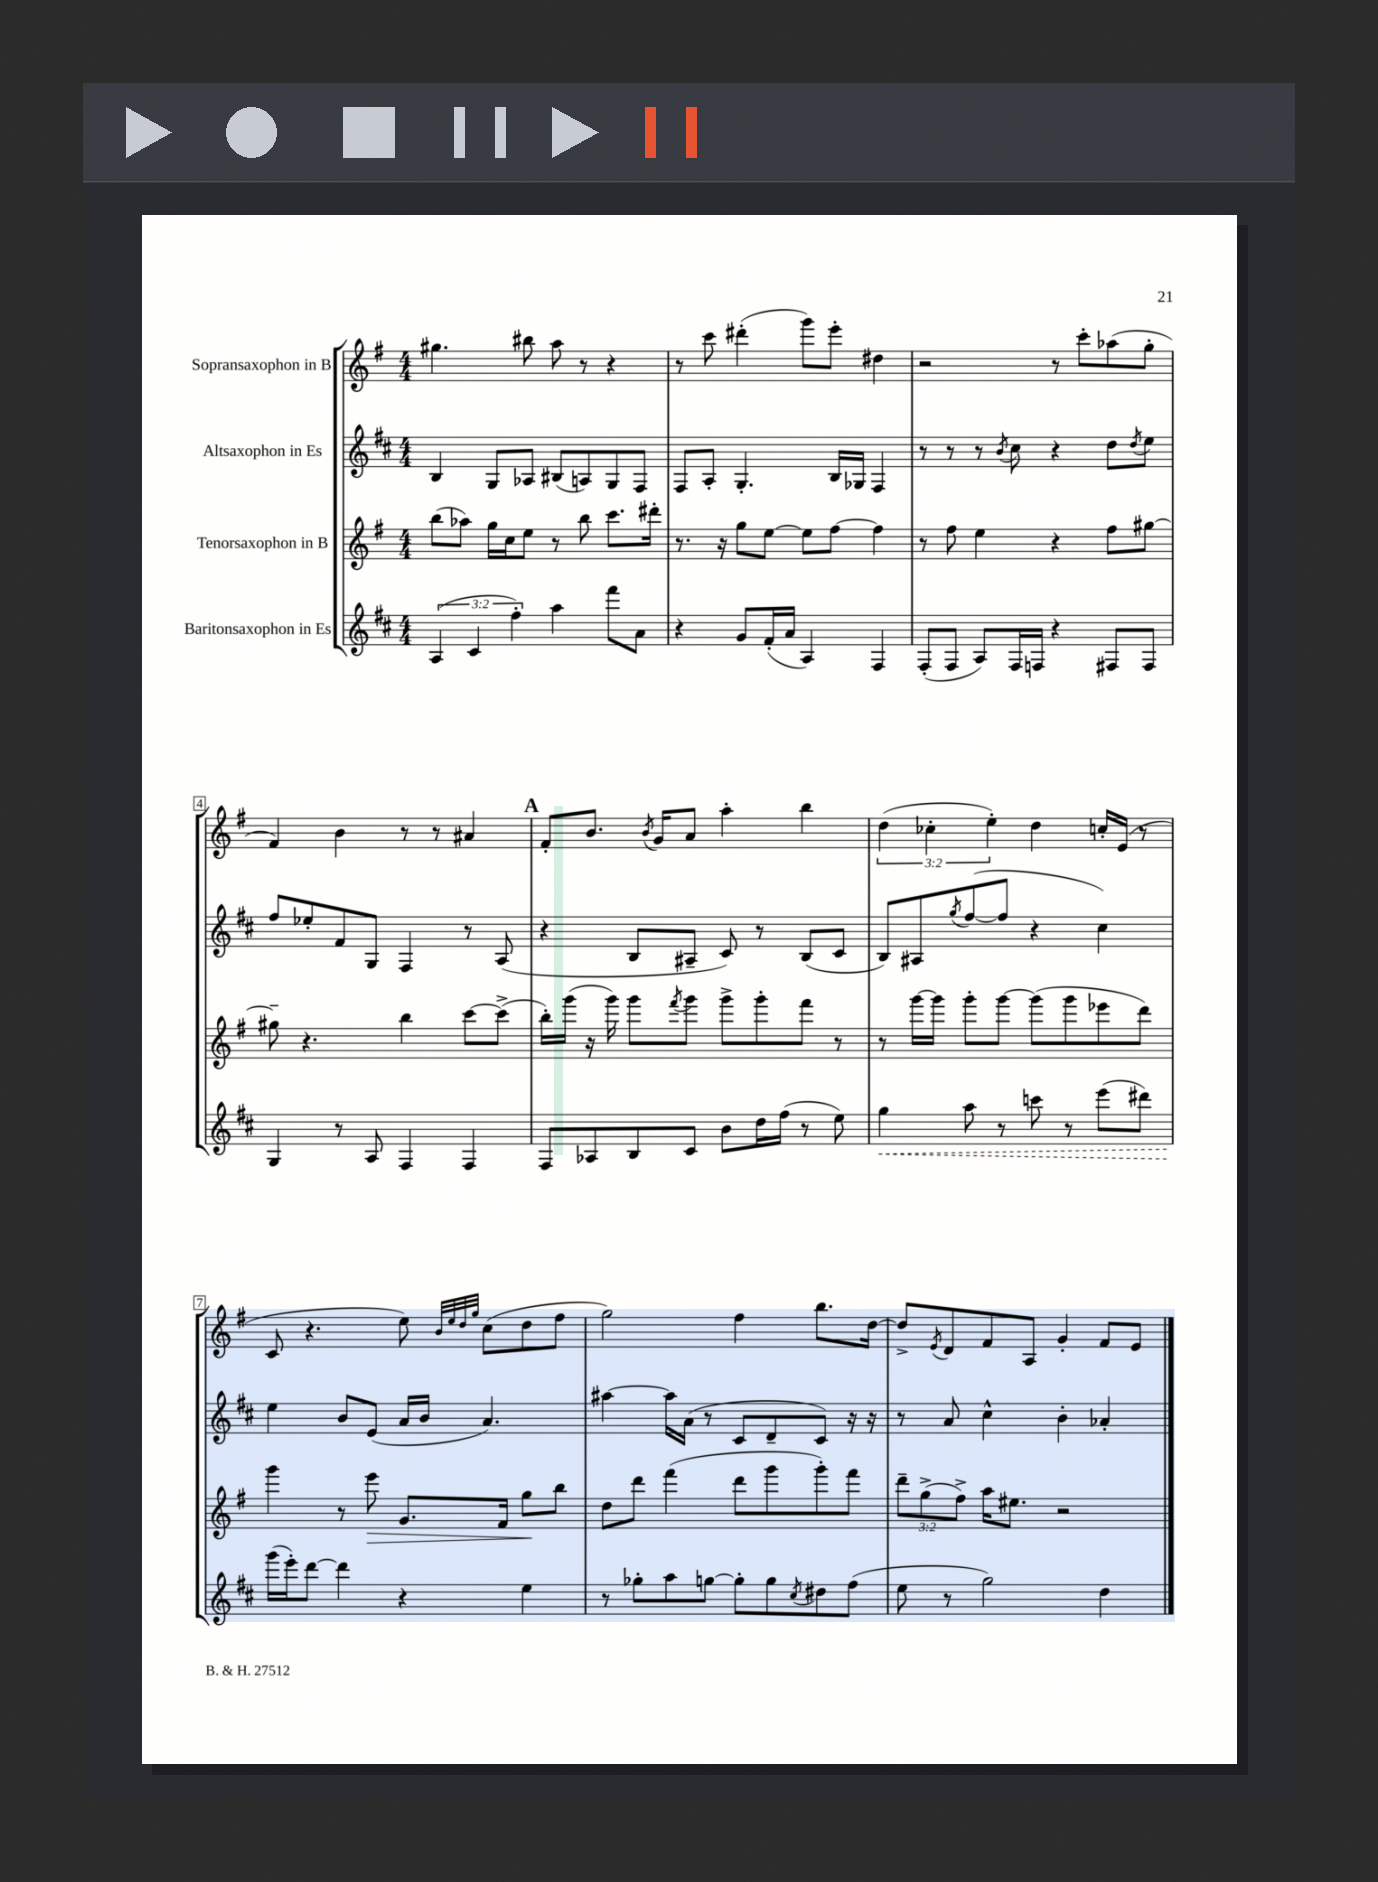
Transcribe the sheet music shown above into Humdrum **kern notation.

**kern	**kern	**kern	**kern
*staff4	*staff3	*staff2	*staff1
*clefG2	*clefG2	*clefG2	*clefG2
*k[f#c#]	*k[f#]	*k[f#c#]	*k[f#]
*M4/4	*M4/4	*M4/4	*M4/4
(6A	(8bb	4B	4.gg#
.	8aa-)	.	.
6c#	.	.	.
.	16gg	8G	.
.	16cc	.	.
6ff#')	.	.	.
.	8ee	8A-	8bb#
4aa	8r	(8B#	8aa
.	8bb	8A)	8r
8fff#	8.ccc	8G	4r
8a	.	8F#	.
.	16ddd#'	.	.
=	=	=	=
4r	8.r	8F#	8r
.	.	8A'	8ccc
.	16r	.	.
8g	8gg	4.G'	(4ddd#'
(16f#'	[8ee	.	.
16a	.	.	.
4A)	8ee]	.	8ggg)
.	[8ff#	16B	8eee'
.	.	16G-	.
4F#	4ff#]	4F#	4dd#
=	=	=	=
(8F#'	8r	8r	2r
8F#	8ff#	8r	.
8A)	4ee	8r	.
.	.	8qb	.
16F#	.	8cc#	.
16F	.	.	.
4r	4r	4r	8r
.	.	.	8ccc'
8F#	8ff#	8dd	(8aa-
.	.	8qdd	.
8F#	[8gg#	8ee	8gg'
=	=	=	=
4G	8gg#~]	8ff#	4f#)
.	4.r	8ee-'	.
8r	.	8f#	4b
8A	.	8G	.
4F#	4bb	4F#	8r
.	.	.	8r
4F#	[8ccc	8r	4a#
.	(8ccc^]	(8A	.
=	=	=	=
8F#	16bb')	4r	8f#'
.	(16ggg	.	.
8A-	16r	.	8.b
.	16ggg)	.	.
8B	8ggg	8B	.
.	.	.	8qb
.	.	.	16g
.	8qfff#	.	.
8c#	8ggg	8A#~	8a
8b	8ggg^	8c#)	4aa'
16dd	8ggg'	8r	.
(16ff#	.	.	.
8r	8fff#	(8B	4bb
8ee)	8r	8c#	.
=	=	=	=
4gg	8r	8B)	(6dd
.	[16ggg	8A#	.
.	.	.	6cc-'
.	16ggg]	.	.
.	.	8qgg	.
8aa	8ggg'	([8ff#	.
.	.	.	6ee')
8r	[8ggg	8ff#]	.
8ccc	(8ggg]	4r	4dd
8r	8ggg	.	.
(8eee	8eee-	4cc#)	16cc'
.	.	.	(16e
8ddd#)	8ddd)	.	8r
=	=	=	=
(16ggg	4ggg	4ee	8c
16eee')	.	.	.
[8ddd	.	.	4.r
4ddd]	8r	8b	.
.	8eee	(8e	.
4r	8.g	16a	8ee)
.	.	16b	.
.	.	.	32qqb
.	.	.	32qqee
.	.	.	32qqdd
.	.	.	32qqgg
.	.	4.a)	(8cc
.	16f#	.	.
4ee	8gg	.	8dd
.	8bb	.	8ff#
=	=	=	=
8r	8dd	[4aa#	2gg)
8gg-'	8ddd	.	.
8aa	(4fff#	16aa#]	.
.	.	(16a	.
[8gg	.	8r	.
8gg']	8ddd	8c#	4ff#
8gg	8ggg	8d~	.
8qcc#	.	.	.
8dd#	8ggg')	8c#)	8.bb
(8ff#	8fff#	16r	.
.	.	16r	[16dd
=	=	=	=
8ee	12ddd~	8r	8dd^]
.	(12gg^	.	.
.	.	.	8qe
8r	.	8a	8d
.	12ff#^)	.	.
2gg)	16aa	4cc#^^	8f#
.	8.ee#	.	.
.	.	.	8A
.	2r	4b'	4g'
4dd	.	4a-'	8f#
.	.	.	8e
==	==	==	==
*-	*-	*-	*-
